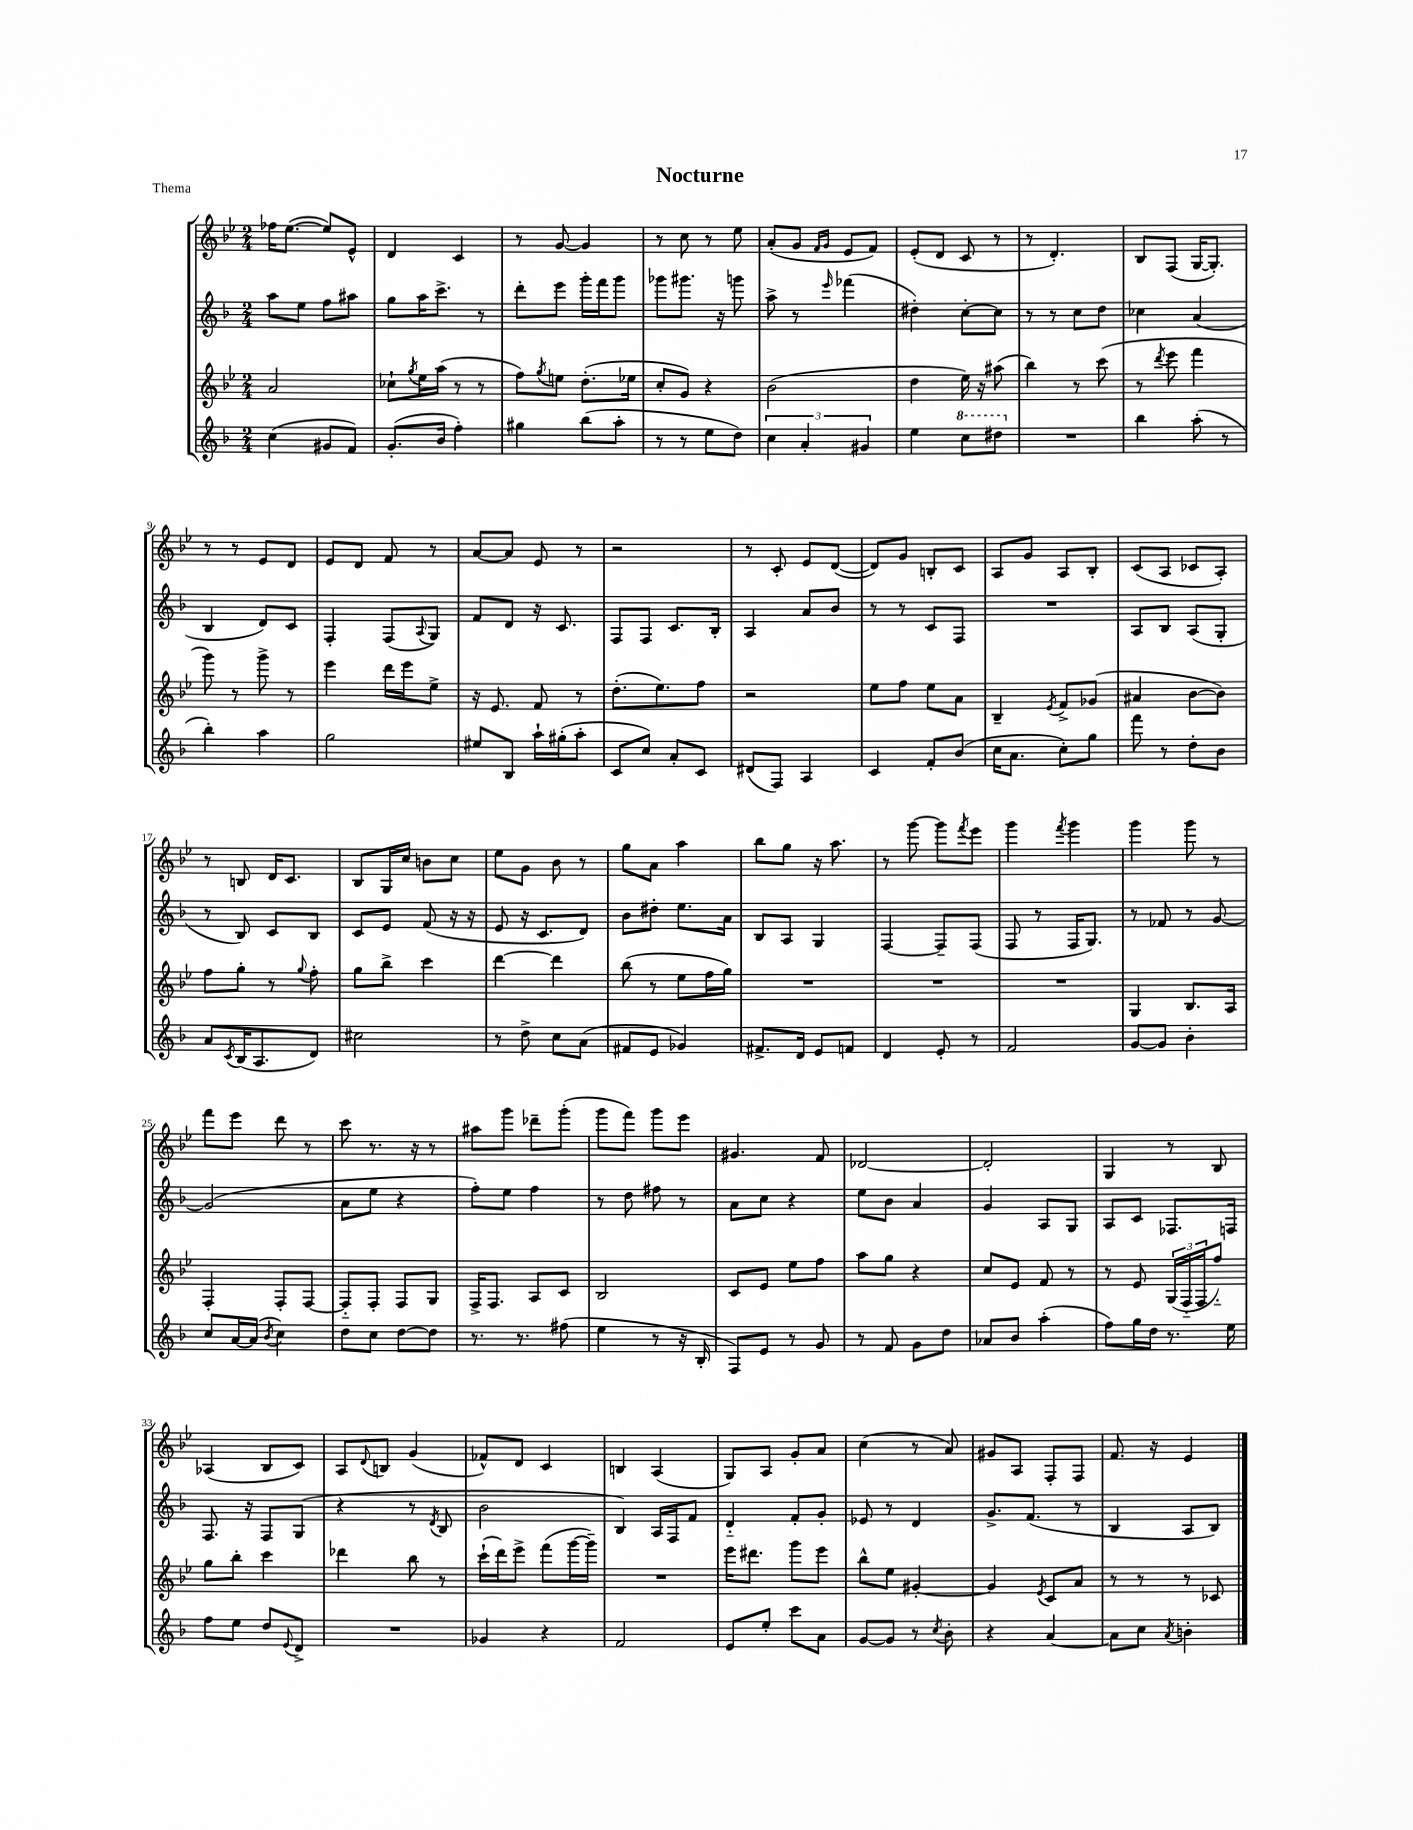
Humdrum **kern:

**kern	**kern	**kern	**kern
*part4	*part3	*part2	*part1
*staff4	*staff3	*staff2	*staff1
*clefG2	*clefG2	*clefG2	*clefG2
*k[b-]	*k[b-e-]	*k[b-]	*k[b-e-]
*M2/4	*M2/4	*M2/4	*M2/4
=1	=1	=1	=1
(4cc\	2a/	8aa\L	16ff-X\KL
.	.	.	([8.ee-\J
.	.	8ee\J	.
8g#X/L	.	8ff\L	8ee-/L])
8f/J)	.	8aa#X\J	8e-^^/J
=2	=2	=2	=2
(8.g'/L	8cc-X`\L	8gg\L	4d/
.	8qgg/	.	.
.	16ee-\L	16aa\K	.
16b-/Jk	(16aa\JJ	8.ccc^\J	.
4ff'\)	8r	.	4c/
.	8r	8r	.
=3	=3	=3	=3
4gg#X\	8ff\L)	8ddd'\L	8r
.	8qgg/	.	.
.	8een\J	8eee\J	[8g/
(8bb-\L	(8.dd'\L	16ggg'\LL	4g/]
.	.	16fff\J	.
8aa'\J	.	8ggg\J	.
.	16ee-X\Jk	.	.
=4	=4	=4	=4
8r	8cc'/L	8ggg-X\L	8r
8r	8g/J)	8.ggg#X\J	8cc\
8ee\L	4r	.	8r
.	.	16r	.
8dd\J)	.	8gggn\	8ee-\
=5	=5	=5	=5
6cc\	(2b-\	8aa^\	(8a'/L
.	.	8r	8g/J
6a'/	.	.	.
.	.	.	16qqf/LL
.	.	16qqeee/	16qqg/JJ
.	.	(4fff-X\	8e-/L
6g#X/	.	.	.
.	.	.	8f/J)
=6	=6	=6	=6
4ee\	4dd\	4dd#X'\)	(8e-'/L
.	.	.	8d/J
*8va	*	*	*
8ccc\L	16ee-\)	[8cc'\L	8c/
.	16r	.	.
8ddd#X\J	(8aa#X\	8cc\J]	8r
=7	=7	=7	=7
*X8va	*	*	*
2r	4bb-\)	8r	8r
.	.	8r	4.d'/)
.	8r	8cc\L	.
.	(8ccc\	8dd\J	.
=8	=8	=8	=8
4bb-\	8r	4cc-X\	8B-/L
.	8qddd/	.	.
.	8eee-\	.	(8F/J
(8aa'\	4fff\	(4a/	[16G/KL
.	.	.	8.G'/J])
8r	.	.	.
!!LO:LB:g=z
=9	=9	=9	=9
4bb-'\)	8ggg\)	4B-/	8r
.	8r	.	8r
4aa\	8ggg^\	8d/L)	8e-/L
.	8r	8c/J	8d/J
=10	=10	=10	=10
2gg\	4eee-\	4F'/	8e-/L
.	.	.	8d/J
.	16ddd\LL	(8F/L	8f/
.	16eee-\J	.	.
.	.	8qqA/	.
.	8ee-^\J	8G/J)	8r
=11	=11	=11	=11
8ee#X/L	16r	8f/L	[8a/L
.	8.e-/	.	.
8B-/J	.	8d/J	8a/J]
16aa`\LL	8f/	16r	8e-/
(16gg#X'\J	.	8.c/	.
8aa'\J	8r	.	8r
=12	=12	=12	=12
8c/L	(8.dd'\L	8F/L	2r
8cc/J)	.	8F/J	.
.	8.ee-\)	.	.
8a'/L	.	8.c/L	.
8c/J	8ff\J	.	.
.	.	16B-'/Jk	.
=13	=13	=13	=13
(8d#X/L	2r	4A/	8r
8F/J)	.	.	8c'/
4A/	.	8a/L	8e-/L
.	.	8b-/J	([8d/J
=14	=14	=14	=14
4c/	8ee-\L	8r	8d/L])
.	8ff\J	8r	8g/J
8f'/L	8ee-\L	8c/L	8Bn'/L
(8b-/J	8a\J	8F/J	8c/J
=15	=15	=15	=15
16cc\KL	4B-~/	2r	8A/L
8.a\J	.	.	.
.	.	.	8g/J
.	8qe-/	.	.
8cc'\L)	8f^/L	.	8A/L
8gg\J	(8g-X/J	.	8B-'/J
=16	=16	=16	=16
8fff\	4a#X/	8A/L	(8c/L
8r	.	8B-/J	8A/J
8dd'\L	[8b-\L	(8A/L	8c-X/L
8b-\J	8b-\J])	8G'/J	8A'/J)
!!LO:LB:g=z
=17	=17	=17	=17
8a/L	8ff\L	8r	8r
8qc/	.	.	.
(16B-/K	8gg'\J	8B-/)	8Bn/
8.A/	.	.	.
.	8r	8c/L	16d/KL
.	.	.	8.c/J
.	8qqgg/	.	.
8d/J)	8ff'\	8B-/J	.
=18	=18	=18	=18
2cc#X\	8gg\L	8c/L	8B-/L
.	8bb-^\J	8e/J	16G/L
.	.	.	16cc/JJ
.	4ccc\	(8f/	8bn\L
.	.	16r	8cc\J
.	.	16r	.
=19	=19	=19	=19
8r	[4ddd\	8e/	8ee-\L
8dd^\	.	16r	8g\J
.	.	8.c/L	.
8cc\L	4ddd\]	.	8b-\
(8a\J	.	8d/J)	8r
=20	=20	=20	=20
8f#X/L	(8bb-\	8b-\L	8gg\L
8e/J	8r	8dd#X'\J	8a\J
4g-X/)	8ee-\L	8.ee\L	4aa\
.	16ff\L	.	.
.	16gg\JJ)	16a\Jk	.
=21	=21	=21	=21
8.f#X^/L	2r	8B-/L	8bb-\L
.	.	8A/J	8gg\J
16d/Jk	.	.	.
8e/L	.	4G/	16r
.	.	.	8.aa\
8fn/J	.	.	.
=22	=22	=22	=22
4d/	2r	[4F/	8r
.	.	.	[8ggg\
8e'/	.	8F~/L]	8ggg\L]
.	.	.	8qfff/
8r	.	(8F/J	8eee-\J
=23	=23	=23	=23
2f/	2r	8F/	4ggg\
.	.	8r	.
.	.	.	8qfff/
.	.	16F/KL	4ggg\
.	.	8.G/J)	.
=24	=24	=24	=24
[8g/L	4G/	8r	4ggg\
8g/J]	.	8f-X/	.
4b-'\	8.B-/L	8r	8ggg\
.	.	[8g/	8r
.	16A/Jk	.	.
!!LO:LB:g=z
=25	=25	=25	=25
8cc/L	4F'/	(2g/]	8fff\L
[16a/L	.	.	8eee-\J
(16a/JJ]	.	.	.
8qb-/	.	.	.
4cc\)	8F'/L	.	8ddd\
.	[8F/J	.	8r
=26	=26	=26	=26
8dd\L	8F/L]	8a\L	8ccc\
8cc\J	8F'/J	8ee\J	8.r
[8dd\L	8F/L	4r	.
.	.	.	16r
8dd\J]	8G/J	.	8r
=27	=27	=27	=27
8.r	16F^/KL	8ff'\L)	8aa#X\L
.	8.F/J	.	.
.	.	8ee\J	8ggg\J
8.r	.	.	.
.	8A/L	4ff\	8ddd-X~\L
(8ff#X\	8c/J	.	(8ggg'\J
=28	=28	=28	=28
4ee\	2B-/	8r	8ggg\L
.	.	8dd\	8fff\J)
8r	.	8ff#X\	8ggg\L
16r	.	8r	8eee-\J
16B-'/	.	.	.
=29	=29	=29	=29
8F/L)	8c/L	8a\L	4.g#X/
8e/J	8e-/J	8cc\J	.
8r	8ee-\L	4r	.
8g/	8ff\J	.	8f/
=30	=30	=30	=30
8r	8aa\L	8ee\L	[2d-X/
8f/	8gg\J	8b-\J	.
8g\L	4r	4a/	.
8dd\J	.	.	.
=31	=31	=31	=31
8a-X/L	8cc/L	4g/	2d-'/]
8b-/J	8e-/J	.	.
(4aa'\	8f/	8A/L	.
.	8r	8G/J	.
=32	=32	=32	=32
8ff\L)	8r	8A/L	4G/
16gg\L	8e-/	8c/J	.
16dd\JJ	.	.	.
8.r	(24G/LL	8.F-X/L	8r
.	24F/	.	.
.	24F/J	.	.
.	8ff/J)	.	8B-/
16ee\	.	16Fn/Jk	.
!!LO:LB:g=z
=33	=33	=33	=33
8ff\L	8gg\L	8.F/	(4A-X/
8ee\J	8bb-'\J	.	.
.	.	16r	.
8dd/L	4ccc\	8F/L	8B-/L
8qqe/	.	.	.
8d^/J	.	(8G/J	8c/J)
=34	=34	=34	=34
2r	4ddd-X\	4r	8A/L
.	.	.	8qqd/
.	.	.	8Bn/J
.	8bb-\	8r	(4g/
.	.	8qd/	.
.	8r	8B-/	.
=35	=35	=35	=35
4g-X/	(16ccc`\LL	2b-\	8f-X^^/L)
.	16ddd\J)	.	.
.	8eee-^\J	.	8d/J
4r	(8fff\L	.	4c/
.	[16ggg\L	.	.
.	16ggg~\JJ])	.	.
=36	=36	=36	=36
2f/	2r	4B-/)	4Bn/
.	.	16A/LL	(4A/
.	.	16F/J	.
.	.	8f/J	.
=37	=37	=37	=37
8e/L	16eee-\KL	4d/	8G/L)
.	8.ddd#X\J	.	.
8ee'/J	.	.	8A/J
8ccc\L	8ggg\L	8f'/L	8g'/L
8a\J	8eee-\J	8g'/J	8a/J
=38	=38	=38	=38
[8g/L	8bb-^^\L	8e-X/	(4cc\
8g/J]	8ee-\J	8r	.
8r	[4g#X'/	4d/	8r
8qcc/	.	.	.
8b-'\	.	.	8a/)
=39	=39	=39	=39
4r	4g#/]	8.g^/L	8g#X/L
.	.	.	8A/J
.	.	(8.f/J	.
.	8qe-/	.	.
[4a/	8c/L	.	8F'/L
.	8a/J	8r	8F/J
=40	=40	=40	=40
8a\L]	8r	4B-/	8.f/
8cc\J	8r	.	.
.	.	.	16r
8qa/	.	.	.
4bn'\	8r	8A/L	4e-/
.	8c-X/	8B-/J)	.
==	==	==	==
*-	*-	*-	*-
